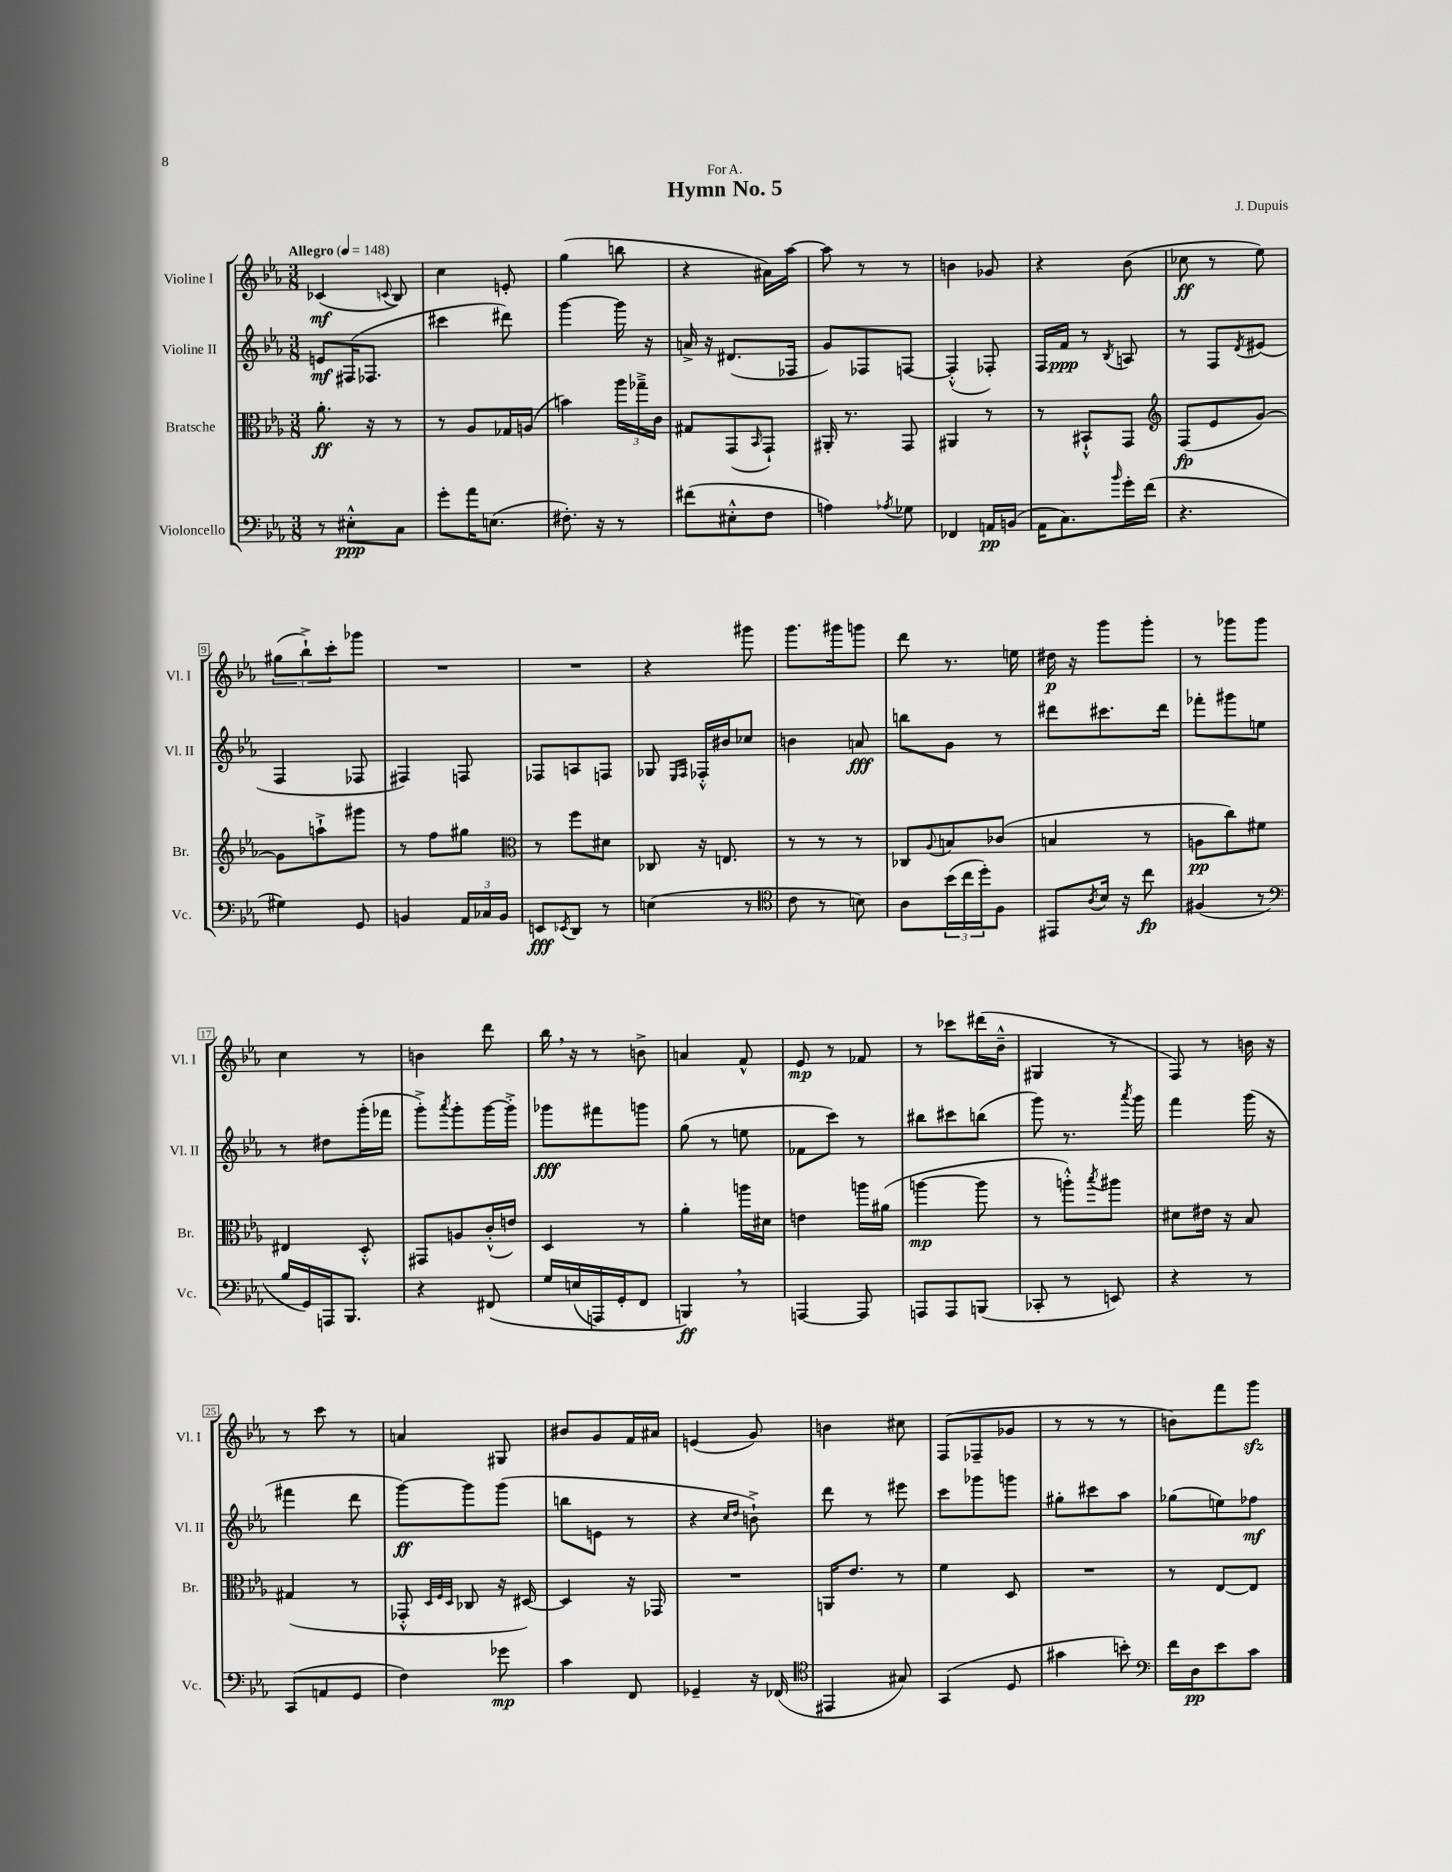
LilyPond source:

\header { title = "Hymn No. 5" composer = "J. Dupuis" dedication = "For A." }
<<
\new StaffGroup <<
\new Staff = "s0" \with { instrumentName = "Violine I" shortInstrumentName = "Vl. I" } {
    \clef treble \key ees \major \numericTimeSignature \time 3/8 \tempo "Allegro" 4 = 148
    ces'4\mf( \appoggiatura { c'8 } bes8) |
    c''4 e'8-. |
    g''4( b''8 |
    r4 ais'16) aes''16~ |
    aes''8 r8 r8 |
    b'4 ges'8 |
    r4 bes'8( |
    ces''8\ff r8 ees''8) |
    \tuplet 3/2 { gis''8( bes''8-!->) c'''8-. } ges'''8 |
    R4. |
    R4. |
    r4 gis'''8 |
    g'''8. gis'''16 g'''8 |
    d'''8 r8. e''16 |
    dis''16\p r16 g'''8 g'''8-. |
    r8 ges'''8 ges'''8 |
    c''4 r8 |
    b'4 d'''8 |
    bes''16 \breathe r16 r8 b'8-> |
    a'4 f'8-^ |
    ees'8\mp r8 fes'8 |
    r8 ces'''8 dis'''16( bes'16---^ |
    gis4 r8 |
    f8) r8 b'16 r16 |
    r8 c'''8 r8 |
    a'4 gis8 |
    bis'8 g'8 f'16 ais'16 |
    e'4( g'8) |
    b'4 cis''8 |
    f8( fes8-- ges'8 |
    r8 r8 r8 |
    b'8) f'''8 g'''8\sfz \bar "|." |
}
\new Staff = "s1" \with { instrumentName = "Violine II" shortInstrumentName = "Vl. II" } {
    \clef treble \key ees \major \numericTimeSignature \time 3/8
    e'8\mf fis16( fes8. |
    cis'''4 dis'''8) |
    g'''4~ g'''16 r16 |
    a'16-> r16 dis'8.( fes16 |
    g'8) fes8 f8~ |
    f4-.-^( fes8-.) |
    f16 f'16\ppp r8 \acciaccatura { bes8 } a8 |
    r8 f8 \acciaccatura { d'8 } eis'8( |
    f4 fes8 |
    fis4) f8 |
    fes8 a8 f8 |
    ges8 \grace { ees16 f16 } fes16-.-^ bis'16 ces''8 |
    b'4 a'8\fff |
    b''8 g'8 r8 |
    dis'''8 cis'''8. dis'''16 |
    fes'''8-. gis'''8 e''8 |
    r8 dis''8 g'''16-.( fes'''16 |
    g'''8-.->) \acciaccatura { aes'''8 } g'''8-. g'''16~ g'''16-.-> |
    ges'''8\fff fis'''8 g'''8 |
    g''8( r8 e''8 |
    fes'8 c'''8) r8 |
    bis''8 cis'''8 b''8( |
    g'''8) r8. \acciaccatura { aes'''8 } g'''16 |
    f'''4 g'''16( r16 |
    fis'''4 d'''8 |
    g'''8~\ff) g'''8 g'''8( |
    b''8 e'8 r8 |
    r4 \grace { c''16 d''16 } b'8-!->) |
    d'''8 r8 eis'''8 |
    c'''8 ges'''8 g'''8 |
    gis''8-. cis'''8 aes''8 |
    ges''8( e''8) fes''8\mf \bar "|." |
}
\new Staff = "s2" \with { instrumentName = "Bratsche" shortInstrumentName = "Br." } {
    \clef alto \key ees \major \numericTimeSignature \time 3/8
    aes'8.-.\ff r16 r8 |
    r8 aes8 ges16 a16( |
    b'4) \tuplet 3/2 { aes''16 ges''16---> c'16 } |
    gis8 g,8( \grace { bes,16 } g,8-!) |
    ais,16-. r8. g,8 |
    ais,4 r8 |
    r8 bis,8-!-^ g,8 |
    \clef treble f8\fp( ees'8 g'8~) |
    g'8 a''8-!-> gis'''8 |
    r8 f''8 gis''8 |
    \clef alto r8 f''8 dis'8 |
    ces8 r16 e8. |
    r8 r8 r8 |
    ces8 \appoggiatura { aes8 } b8 ces'8( |
    b4 r8 |
    a8\pp c''8) fis'8 |
    eis4 d8-.-^ |
    gis,8 a8 c'16-.-^( e'16) |
    d4 r8 |
    aes'4-. a''16 dis'16 |
    e'4 a''16 ais'16( |
    a''4~\mp a''8 |
    r8 a''8-.-^) \acciaccatura { bes''8 } ais''8 |
    dis'8 eis'16 r16 bes8 |
    gis4( r8 |
    ges,8-.-^ \grace { d32 f32 d32 } ces8 r16 dis16~) |
    dis4 r16 ges,16 |
    R4. |
    a,16 ees'8. r8 |
    f'4 d8 |
    R4. |
    r8 ees8~ ees8 \bar "|." |
}
\new Staff = "s3" \with { instrumentName = "Violoncello" shortInstrumentName = "Vc." } {
    \clef bass \key ees \major \numericTimeSignature \time 3/8
    r8 eis8-.-^\ppp c8 |
    g'8-. aes'16 e8.( |
    fis8.-.) r16 r8 |
    fis'8( eis8-.-^ f8 |
    a4) \acciaccatura { aes8 } ges8 |
    fes,4 a,16\pp b,16( |
    aes,16 c8.) \grace { bes'16 } g'16-. f'16( |
    r4. |
    gis4) g,8 |
    b,4 \tuplet 3/2 { aes,16 ces16 b,16 } |
    e,8\fff \acciaccatura { ees,8 } d,8 r8 |
    e4( r8 |
    \clef tenor c'8 r8 b8) |
    aes8 \tuplet 3/2 { bes'16( c''16 d''16-.) } f8 |
    eis,8 \acciaccatura { aes8 } bes16 r16 c''8\fp |
    fis4( r8 |
    \clef bass bes16 g,16) a,,16 bes,,8. |
    r4 fis,8\( |
    g16 e16( a,,16) g,16-. f,8 |
    b,,4\ff\) \breathe r8 |
    a,,4~ a,,8 |
    a,,8 a,,8 b,,8( |
    ces,8-. r8 e,8) |
    r4 r8 |
    c,8( a,8 g,8 |
    f4) ges'8\mp |
    c'4 f,8 |
    ges,4-- r16 fes,16( |
    \clef tenor eis,4 gis8) |
    g,4( d8 |
    gis'4 b'8-.) |
    \clef bass f'16 d16\pp ees'8 c'8 \bar "|." |
}
>>
>>
\layout { \context { \Score \override BarNumber.stencil = #(make-stencil-boxer 0.1 0.3 ly:text-interface::print) } }
